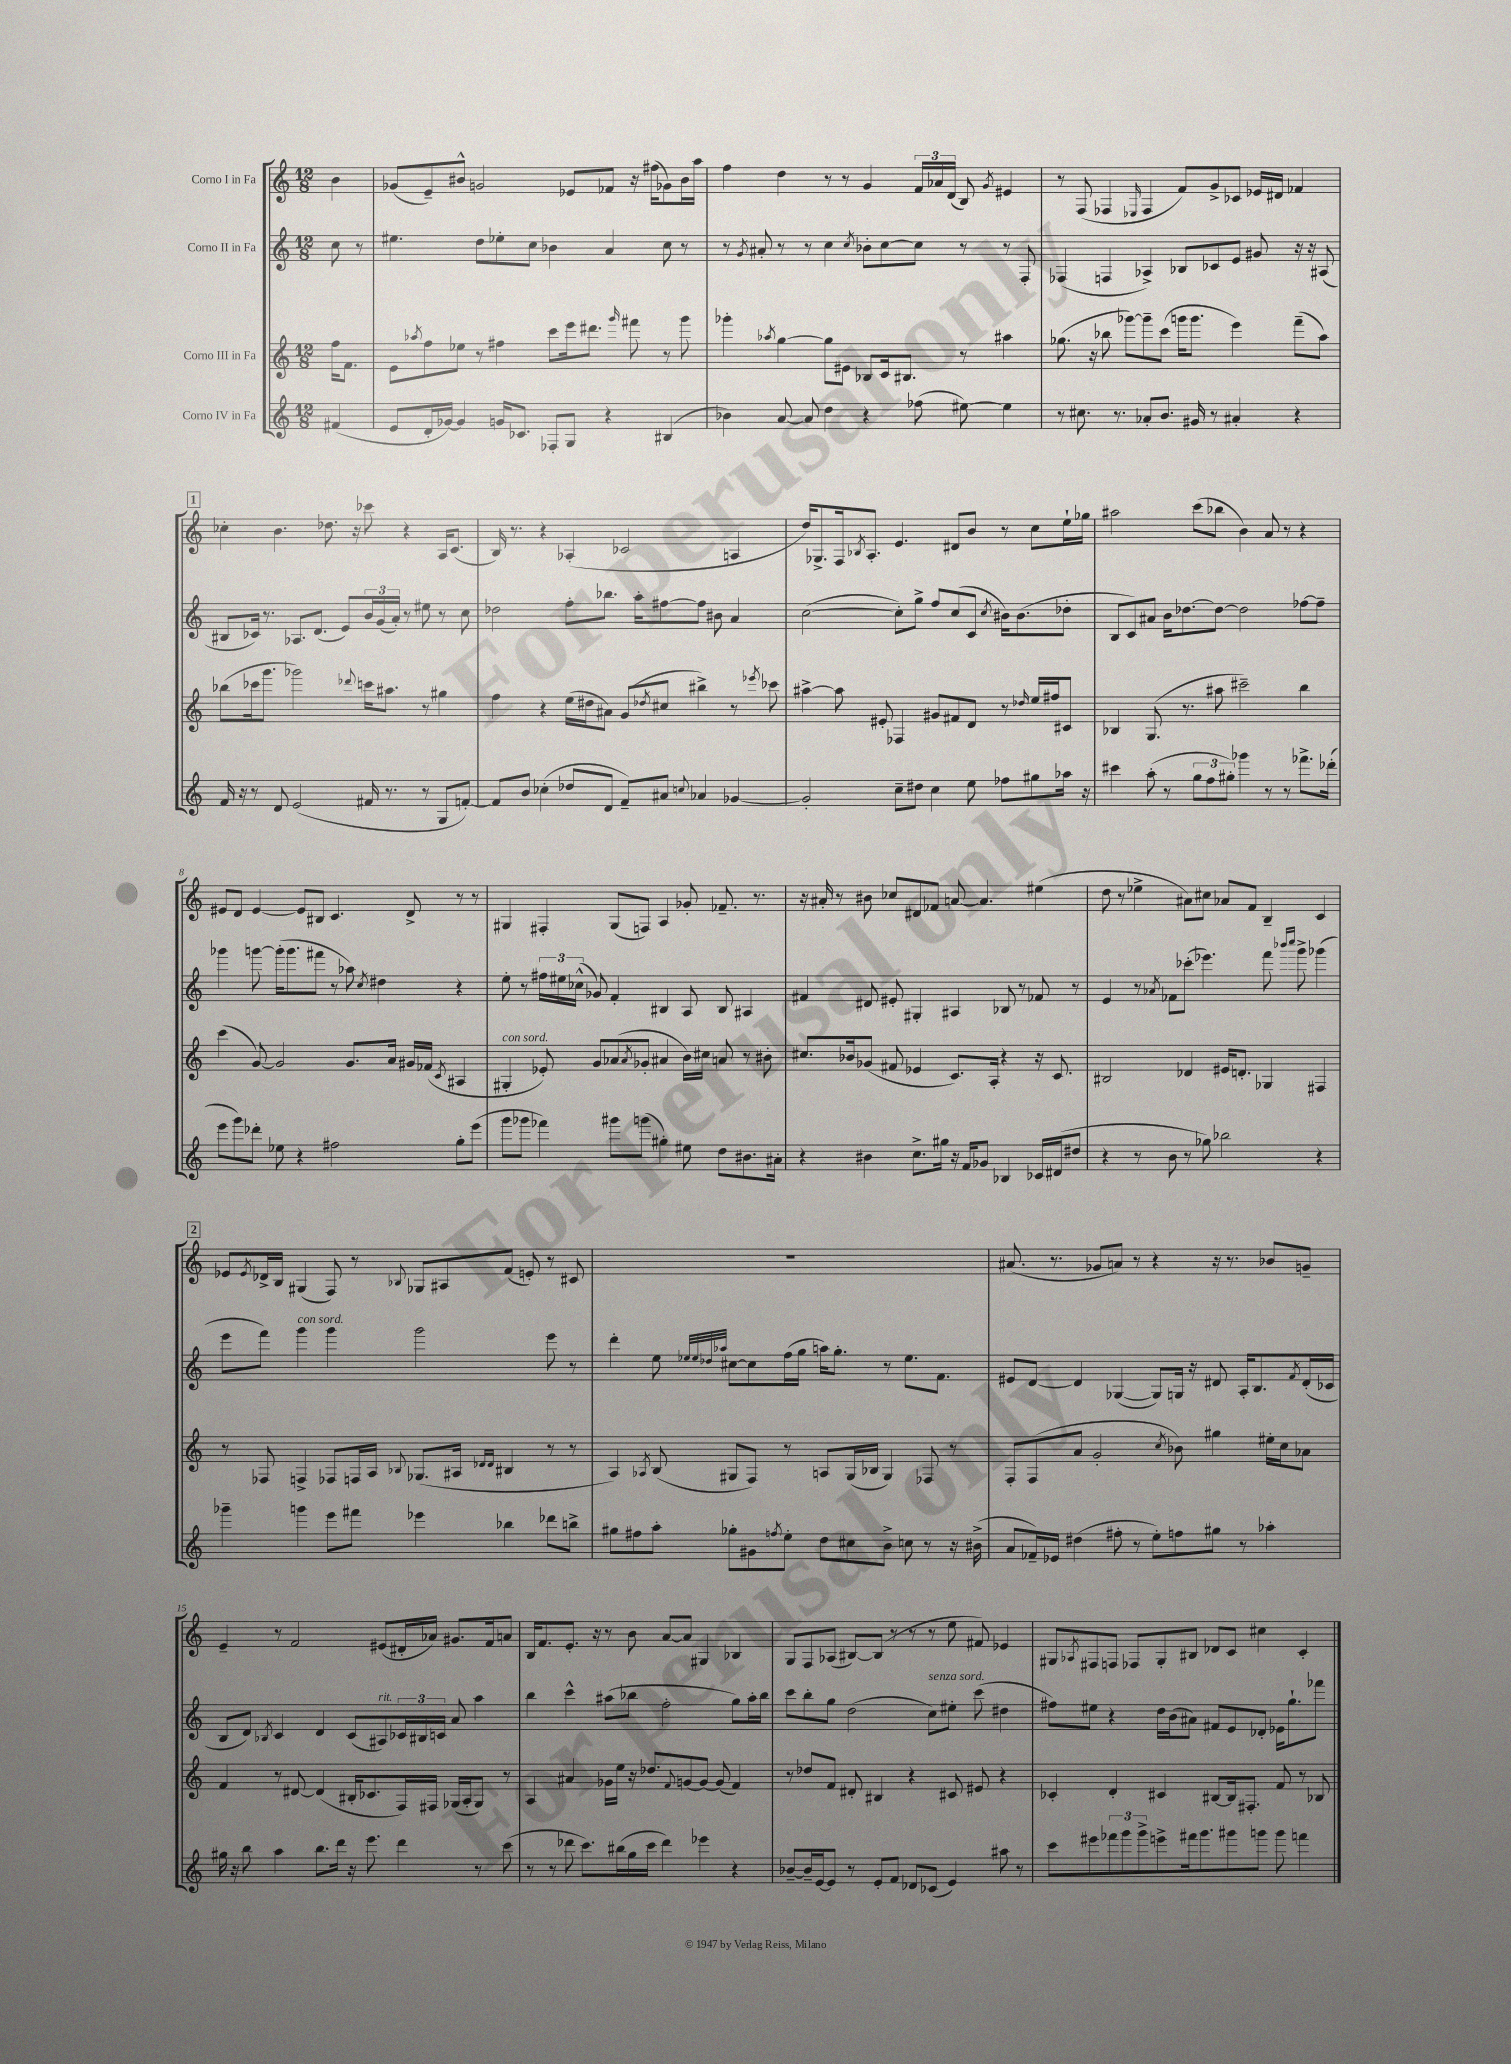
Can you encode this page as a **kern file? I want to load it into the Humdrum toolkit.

**kern	**kern	**kern	**kern
*staff4	*staff3	*staff2	*staff1
*clefG2	*clefG2	*clefG2	*clefG2
*k[]	*k[]	*k[]	*k[]
*M12/8	*M12/8	*M12/8	*M12/8
(4f#/	16ff\LK	8cc\	4b\
.	8.f\J	.	.
.	.	8r	.
=	=	=	=
8e/L	8e\L	4.ee#\	(8g-/L
.	8qaa-/	.	.
16d'/L	8ff\	.	8e~/)
[16g-/JJ)	.	.	.
4g-/]	8ee-\J	.	8b#^^/J
.	8r	8dd\L	2g/
16g/LK	4ff#\	8ee-'\	.
8.c-/J	.	.	.
.	.	8cc\J	.
8F-'/L	8ccc\L	4b-\	.
8G/J	16eee\k	.	8e-/L
.	8.ddd#\J	.	.
4r	.	4a/	8f-/J
.	16qqggg/	.	.
.	8fff#\	.	16r
.	.	.	(16ff#\LK
(4B#/	8r	8cc\	8g-\)
.	8ggg\	8r	16b#\L
.	.	.	16aa\JJ
=	=	=	=
4b-\)	4ggg-'\	8r	4ff\
.	.	8qg/	.
.	.	8a#'/	.
.	8qaa-/	.	.
[8a/	[4gg\	8r	4dd\
8a/]	.	8r	.
4dd\	8gg\]L	4cc\	8r
.	8e#\J	.	8r
.	.	8qcc/	.
4r	8B-/L	8b-'\L	4g/
.	16c/k	[8cc\	.
.	8.B#/J	.	.
(8ff-\	.	8cc\]J	24f/LL
.	.	.	24a-/
.	.	.	(24d/JJ
[8ee#\)	8r	8r	8B/)
.	.	.	8qg/
4ee#\]	4aa#\	8r	4e#/
.	.	8F'/	.
=	=	=	=
8r	(8.gg-\	(4F-/	8r
8.cc#\	.	.	(8F/
.	16r	.	.
.	8bb-\	4F/	4F-/
8.r	.	.	.
.	[8ggg-\L)	.	.
.	.	.	16qqE-/
8a-'/L	8ggg-~\]	4A-^/)	4F-/
8.b/J	(8ccc\J	.	.
.	16ggg\LK	8B-/L	8f/L)
16g#/	8.ggg\J	.	.
8r	.	8c-/	8g^/
4a#'/	4eee\)	8e/J	8c-/J
.	.	8g#/	16e-/LL
.	.	.	16d#/JJ
4r	(8fff~\L	16r	4f-/
.	.	16r	.
.	8aa\J)	(8A#/	.
=	=	=	=
16f/	(8bb-\L	8B#/L	4cc-'\
16r	.	.	.
8r	16ccc-\k	16c-/Jk)	.
.	8.ggg\J	8.r	.
8d/	.	.	4.b\
(2e/	2ggg-\)	8.A-/L	.
.	.	(8.d/J	.
.	.	.	8.dd-\
.	.	8e/L)	.
.	.	.	16r
.	8qqddd-/	.	.
16f#/	16ccc\LK	24b/L	8ccc-\
.	.	(24g/	.
8.r	8.aa#\J	.	.
.	.	24a'/JJ)	.
.	.	8r	4r
8r	8r	8ee#\	.
8G/L	4gg#\	8r	16A/LK
.	.	.	(8.c/J
[8f'/J)	.	8cc\	.
=	=	=	=
8f/]L	4ff\	2dd-\	16B/)
.	.	.	8.r
8b/J	.	.	.
(4cc-'\	4r	.	4r
8dd-/L	(16ee\LL	8ff'\L	(4A-'/
.	16dd#\J	.	.
8d/J	8a#\J)	8.bb-\J	.
8f~/L)	(8g/L	.	2c-/
.	.	16aa'\LK	.
.	8qdd-/	.	.
8a#/J	8cc#/J	[8ff#\	.
8qqcc/	.	.	.
4a-/	4bb#^\)	8ff#\]J	.
.	.	8b#\	.
[4g-/	8r	4a/	4A/
.	8qeee-/	.	.
.	8ccc-\	.	.
=	=	=	=
2g-'/]	[4aa#^\	([2cc\	16dd/LK)
.	.	.	8.G-^/
.	8aa#\]	.	16F/k
.	.	.	8qB-/
.	.	.	8.A'/J
.	8e#'/	.	.
8cc~\L	4F-/	8cc'\]L)	4.e/
8dd#\J	.	8gg^\J	.
4cc\	8g#/L	8ff/L	.
.	8f#/	(8cc/	8d#/L
8ee\	8d/J	8c/J	8b/J
.	.	8qcc/	.
8ff-\L	8r	16b#\LK)	8r
.	.	(8.b#\	.
.	16qqdd-/	.	.
8gg#\	16ee/LL	.	8cc\L
.	16ff#/J	.	.
16aa-\Jk	8c#/J	8dd-'\J	16ee`\L
16r	.	.	16gg-\JJ
=	=	=	=
4ccc#\	4B-/	8B/L	2aa#\
.	.	8c/)	.
(8aa'\	(8.G/	8a#/J	.
8r	.	16b\LK	.
.	8.r	[8.dd-\	.
12gg\L	.	.	(8ccc\L
12ff\	.	.	.
.	8aa#\	8dd-\_J	8bb-\J
12gg#'\J)	.	.	.
4ggg-\	2ccc#~\)	2dd-\]	4b\)
8r	.	.	8a/
8r	.	.	8r
8.fff-^\L	4bb\	[8ff-\L	4r
.	.	8ff-~\]J	.
(16ddd-'\Jk	.	.	.
=	=	=	=
8eee\L	(4ccc\	4ggg-\	8e#/L
8ggg\)	.	.	8d/J
8ddd-'\J	[8g/)	[8ggg\	[4e#/
8ee-\	2g/]	(16ggg'\]LK	.
.	.	8.ggg\	.
4r	.	.	8e#/]L
.	.	8fff#\J	8B#/J
2ff#\	.	8r	4.c/
.	8.g/L	8aa-\)	.
.	.	8qcc/	.
.	.	4dd#\	.
.	16a/Jk	.	.
.	16g#/LL	.	8d^/
.	(16f-/JJ	.	.
.	8qc/	.	.
8gg'\L	4A#/	4r	8r
(8eee\J	.	.	8r
=	=	=	=
8ggg\L	4G#'/	8ee'\	4G#/
8ggg-\J	.	8r	.
4fff-\)	8e-'/)	24ff#\LL	4F#'/
.	.	24ee#\	.
.	.	(24cc-^^\JJ	.
.	8g/L	8g-/)	.
8ggg#\L	(8a-/	4f'/	(8G#/L
.	8qa-/	.	.
(8ggg\J	8g-'/J	.	8F/J)
4gg#'\)	4a#/	4B#/	4A/
8ee#\	16b\LL)	8A/	8g-'/
.	16cc#\JJ	.	.
8dd\L	8a/	8B#/	8.f-~/
8.b#\	8r	4A#/	.
.	.	.	8.r
.	8b#'\	.	.
16a#'\Jk	.	.	.
=	=	=	=
4r	8.cc#/L	4f#/	16r
.	.	.	16a#'/
.	.	.	8r
.	16b-/k	.	.
4b#\	(8g-/J	8d#/	8b#\
.	8f#/	8e#'/	8cc-/L
8.cc^\L	4e-/	4G#'/	8d#/
.	.	.	8f-/J
16gg#\Jk	.	.	.
16r	8.c/L)	4A#/	[8a/
16f/LK	.	.	.
8g-/J	.	.	4.a/]
.	16A'/Jk	.	.
4B-/	4r	8B-/	.
.	.	8r	.
16c-/LL	16r	8f-/	(4ee#\
(16d#/J	8.c/	.	.
8dd#/J	.	8r	.
=	=	=	=
4r	2B#/	4e/	8dd\
.	.	.	8r
8r	.	8r	4ee-^\
.	.	8qa-/	.
8b\	.	8f-\L	.
8r	4d-/	(8ccc-'\J	8a#\L)
8gg-\)	.	4.eee-\)	8cc#\J
2bb-\	16e#/LK	.	8a-/L
.	8.d'/J	.	.
.	.	.	8f/J
.	4G-/	8fff\	4B~/
.	.	16qqbbb-/LL	.
.	.	16qqcccc/JJ	.
.	.	8ggg^\	.
4r	4F#/	(4ggg-\	4c/
=	=	=	=
4ggg-~\	8r	8eee\L	8e-/L
.	.	.	8qe-/
.	8F-/	8fff\J)	16d-^/L
.	.	.	16B/JJ
4ggg\	4F^/	4ggg\	(4G#/
8eee\L	8F-/L	4ggg\	8F/)
8fff#\J	16F/L	.	8r
.	16A/JJ	.	.
.	8qqB-/	.	8qqB-/
4eee-\	(8.G-/L	2ggg\	8G-/L
.	.	.	8A#/
.	16A#/Jk	.	.
.	16qqd-/LL	.	.
.	16qqd-/JJ	.	.
4bb-\	4B#/	.	(8f/J
.	.	.	8e'/)
8ddd-\L	8r	8eee\	8r
8bb^\J	8r	8r	8c#/
=	=	=	=
8gg#\L	4A/)	4ddd'\	1.r
8ff#\	.	.	.
.	8qA-/	.	.
8aa'\J	(8B/	8ee\	.
.	.	32qqee-/LLL	.
.	.	32qqee-/	.
.	.	32qqdd-/	.
.	.	32qqaa-/JJJ	.
8gg-'\L	8G#/L	[8cc#\L	.
8g#\	8F/J)	8cc#\]	.
8qff/	.	.	.
8ee'\J	8r	(16ff\L	.
.	.	16gg\JJ	.
8dd\L	8A/L	16aa\LK)	.
.	.	8.gg'\J	.
8cc#\	(16G#/L	.	.
.	16B-/JJ	.	.
8b^\J	4G#/)	8r	.
8cc\	.	8.ee-\L	.
8r	8F-/	.	.
.	.	8.f\J	.
16r	8r	.	.
(16b#^\	.	.	.
=	=	=	=
8a/L	8F'/L	8e#/L	(8.a#/
16f-~/L)	(8F/	[8d/J	.
16e-/JJ	.	.	8.r
(4dd#\	8a/J	4d/]	.
.	2g'/	.	8g-/L
8ff#'\	.	([4G-/	8a/J)
8r	.	.	8r
8ee'\L)	.	8G-/]L)	4r
.	8qcc/	.	.
8ff\	8b-\)	16G/Jk	.
.	.	16r	.
8gg#\J	4gg#\	8d#/	16r
.	.	.	8.r
8r	.	16A'/LK	.
.	.	8.B/	.
4aa-'\	16ee#'\LL	.	8b-/L
.	16cc\J	.	.
.	.	8qf/	.
.	8a-\J	(16d#'/L	8g~/J
.	.	16c-/JJ	.
=	=	=	=
16gg#\	4f/	8B/L	4e~/
16r	.	.	.
8bb\	.	8d/J)	.
.	.	8qB-/	.
4aa\	8r	4c/	8r
.	[8d#/	.	2f/
8.bb\L	(4d#/]	4d/	.
16ddd\Jk	.	.	.
16r	16B#'/LK	(8c/L	.
8.eee\	8.c-/	.	.
.	.	8A#/)	(8e#/L
4ddd\	16F/L)	24c-/L	16d#'/L
.	.	24B#/	.
.	16F#/JJ	.	16a-/JJ)
.	.	24c/JJ	.
.	(16G-/LL	8a/	8.g#/L
.	16A'/J	.	.
8r	8G-/J)	4aa\	.
.	.	.	16f/k
(8ccc\	8r	.	8a/J
=	=	=	=
8r	4A/	4bb\	16B/LK
.	.	.	8.f/
8r	.	.	.
8ddd-\	4a#/	4ccc^^\	8.e'/J
8.ccc\L)	.	.	.
.	.	.	16r
.	16g-\LL	(8aa#\L	8r
(16bb#\L	16ee\JJ	.	.
16gg\	16r	8bb-\J	8b\
16ccc\JJ	8.dd-/L	.	.
4ddd-\)	.	2ff'\	[8a/L
.	8qqf/	.	.
.	[8g/	.	8a/]J
4eee-\	8g/_J	.	4G#/
.	(8g/]	.	.
4r	4f/)	8gg\L)	4B-/
.	.	16aa#'\L	.
.	.	16bb-\JJ	.
=	=	=	=
[8b-~/L	8r	8ccc\L	8G/L
16b-~/]L	8dd-/L	8bb'\	8F/
[16e/J	.	.	.
8e/]J	8f/J	8gg\J	(8A-/J
8r	8d#'/	(2dd\	[8B#/L)
8e'/L	4B#/	.	(8B#/]J
8f/J	.	.	8r
8d-/L	4r	.	8r
(8c-/J	.	8cc\L)	8r
4e/)	8c#/	8ee#'\J	8ee\
.	8e#/	(8ccc\	8f#/)
8aa#\	4r	4dd#\	4e-/
8r	.	.	.
=	=	=	=
8ccc\L	4c-'/	8ff#\L)	8G#/L
.	.	.	8qA-/
8eee#\	.	8ee#\J	8F#/
12fff-\	4d'/	4r	8F/J
12ggg\	.	.	.
.	.	.	8F-/L
12ggg^\	.	.	.
8eee^\	4c#/	16dd\LL	8G#'/
.	.	(16b\J	.
16fff#\k	.	8a#\J)	8B#/J
8.ggg\	.	.	.
.	[8B#/L	8f#/L	8d-/L
8ggg#\	16B#/]k	8e/	8c/J
.	8.F#'/J	.	.
8ggg\J	.	8d-'/J	4cc#\
8ggg\	8f/	16e-\LK	.
.	.	8.gg`\	.
4fff\	8r	.	4c'/
.	8B-/	8fff-\J	.
==	==	==	==
*-	*-	*-	*-
